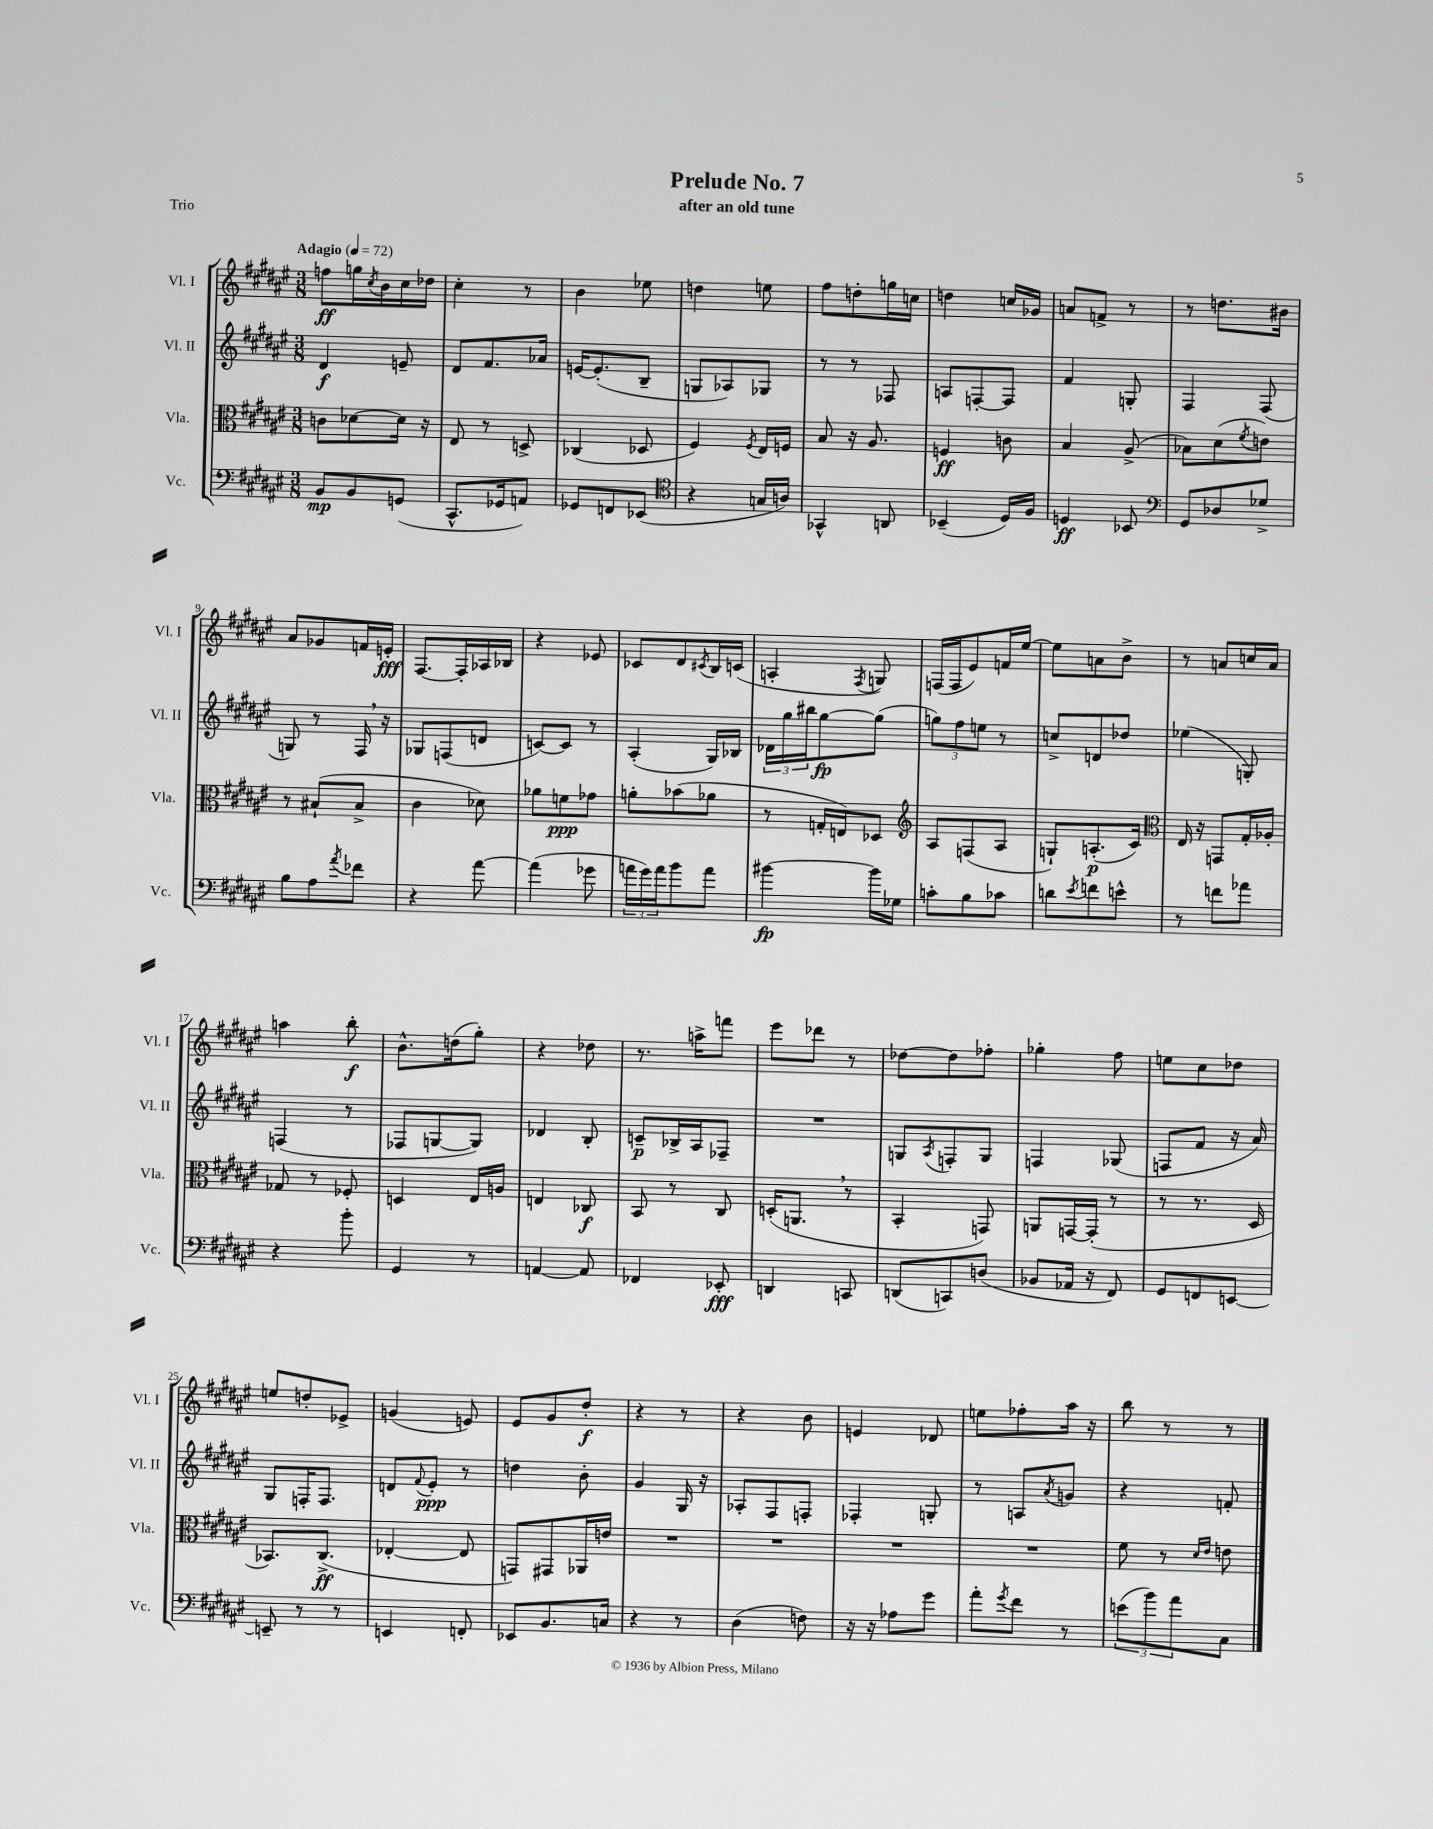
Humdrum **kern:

**kern	**kern	**kern	**kern
*staff4	*staff3	*staff2	*staff1
*clefF4	*clefC3	*clefG2	*clefG2
*k[f#c#g#d#a#e#]	*k[f#c#g#d#a#e#]	*k[f#c#g#d#a#e#]	*k[f#c#g#d#a#e#]
*M3/8	*M3/8	*M3/8	*M3/8
*MM72	*MM72	*MM72	*MM72
8BB	8c	4d#	8ff
8BB	[8d-	.	16gg
.	.	.	8qcc#
.	.	.	16b
(8GG	16d-]	8e~	16cc#
.	16r	.	16dd-
=	=	=	=
8.CC#^^	8E#	8d#	4cc#'
.	8r	8.f#	.
16GG-	.	.	.
8AA)	8D^	.	8r
.	.	16a-	.
=	=	=	=
8GG-	(4C-	[16e	4b
.	.	(8.e']	.
8FF	.	.	.
(8EE-	8D-	8B~	8ee-
=	=	=	=
*clefC4	*	*	*
4r	4F#)	8G	4dd
.	.	8A-)	.
.	8qF#	.	.
16G	16E#	8G-	8ee
16A)	16F	.	.
=	=	=	=
4GG-^^	8B	8r	8ff#
.	16r	8r	8dd'
.	8.A#	.	.
8AA	.	8F-	16gg
.	.	.	16cc
=	=	=	=
(4BB-~	4F	8A	4dd
.	.	[8F'	.
16D#)	8c	8F]	16cc
16F#	.	.	16g-
=	=	=	=
4D	4B	4f#	8a
.	.	.	8f^
8BB-	(8A#^	8G'	8r
=	=	=	=
*clefF4	*	*	*
8GG#	8B-)	4F#	8r
8D-	(8d#	.	8.dd
.	8qf#	.	.
8G-^	8e)	(8F#	.
.	.	.	16b#
=	=	=	=
8B	8r	8G)	8a#
8A#	(8B#`	8r	8g-
8qa#	.	.	.
8f-	8B#^	16F#	16f
.	.	16r	16e'
=	=	=	=
4r	4c#	8G-	[8.F#
.	.	(8F	.
.	.	.	16F#']
[8a#	8d-)	8d	16A-
.	.	.	16B-
=	=	=	=
(4a#]	8a-	[8c)	4r
.	8f	8c]	.
8g-	8g-	8r	8e-
=	=	=	=
24a	8a'	(4A#'	8c-
24g#)	.	.	.
24a	.	.	.
8b	(8b-	.	8d#
.	.	.	8qc#
8a	8a-	16G#)	16B
.	.	16B-	(16c
=	=	=	=
[4b#	8r	24d-	4A'
.	.	24gg#	.
.	.	24bb#	.
.	16G'	[8gg#	.
.	16E)	.	.
.	.	.	8qF#
16b#]	8D-	(8gg#]	8G)
16G-	.	.	.
=	=	=	=
*	*clefG2	*	*
8c'	8A#	12gg)	(16F
.	.	.	16F
.	.	12ff#	.
8B	(8F	.	8e#)
.	.	12ee	.
8c-	8A#	8r	16f
.	.	.	[16ee#
=	=	=	=
8d	8G`)	8cc^	8ee#]
8qe#	.	.	.
8f	(8.A'	8d	8a
8e^^	.	8dd-	8b^
.	16c#)	.	.
=	=	=	=
*	*clefC3	*	*
8r	16E#	(4ee-	8r
.	16r	.	.
8f	8GG	.	8a
8a-	16G#'	8G')	16cc
.	16A-'	.	16a
=	=	=	=
4r	8G-	(4F	4aa
.	8r	.	.
8b'	8F-'	8r	8bb'
=	=	=	=
4GG#	4D	8F-	8.b^^
.	.	[8G	.
.	.	.	(16dd
8r	16E#	8G])	8gg#')
.	16A	.	.
=	=	=	=
[4AA	4E	4d-	4r
8AA]	8C-	8B'	8dd-
=	=	=	=
4FF-	8BB	8c~	8.r
.	8r	16B-^	.
.	.	16A#	16aa^
8EE-'	8C#	8F-~	8fff
=	=	=	=
4DD	(16D'	4.r	8eee#
.	8.AA	.	.
.	.	.	8ddd-
8CC	8r	.	8r
=	=	=	=
(8DD	4BB'	8G	[8dd-
.	.	8qA#	.
8CC)	.	8F'	8dd-]
(8D	8GG)	8G	8ff-'
=	=	=	=
8BB-	8AA	4F	4gg-'
16AA-	[16GG	.	.
16r	(16GG']	.	.
8FF#)	8r	(8G-	8ff#
=	=	=	=
8GG#	8r	8F	8ee
8FF	8.r	8f#	8cc#
[8EE	.	16r	8dd-
.	16D#	16a#)	.
=	=	=	=
8EE~]	8.BB-)	8G#	8ee
8r	.	16F'	8dd'
.	(8.C#^	8.F	.
8r	.	.	8e-^
=	=	=	=
4EE	[4E-'	8d	(4g
.	.	8qqf#	.
.	.	8e#'	.
8FF'	8E-]	8r	8e)
=	=	=	=
8EE-	8GG)	4dd	8e#
8.BB	8GG#	.	8g#
.	16AA-	8b'	8dd#'
16C	16e	.	.
=	=	=	=
4r	4.r	4g#	4r
8r	.	16G#	8r
.	.	16r	.
=	=	=	=
(4D#	4.r	8A-'	4r
.	.	8F#	.
8F)	.	8F'	8b
=	=	=	=
16r	4.r	4F-'	4e
16r	.	.	.
8A-	.	.	.
8g#	.	8G'	8d-
=	=	=	=
8a#'	4.r	8r	8ee
8qg#	.	.	.
8f#	.	8A	8ff-'
.	.	8qa#	.
8r	.	8g	16aa#
.	.	.	16r
=	=	=	=
(12e	8f#	4r	8bb
12b)	.	.	.
.	8r	.	8r
12a#	.	.	.
.	16qqd#	.	.
.	16qqe#	.	.
8C#	8e	8f'	8r
==	==	==	==
*-	*-	*-	*-
